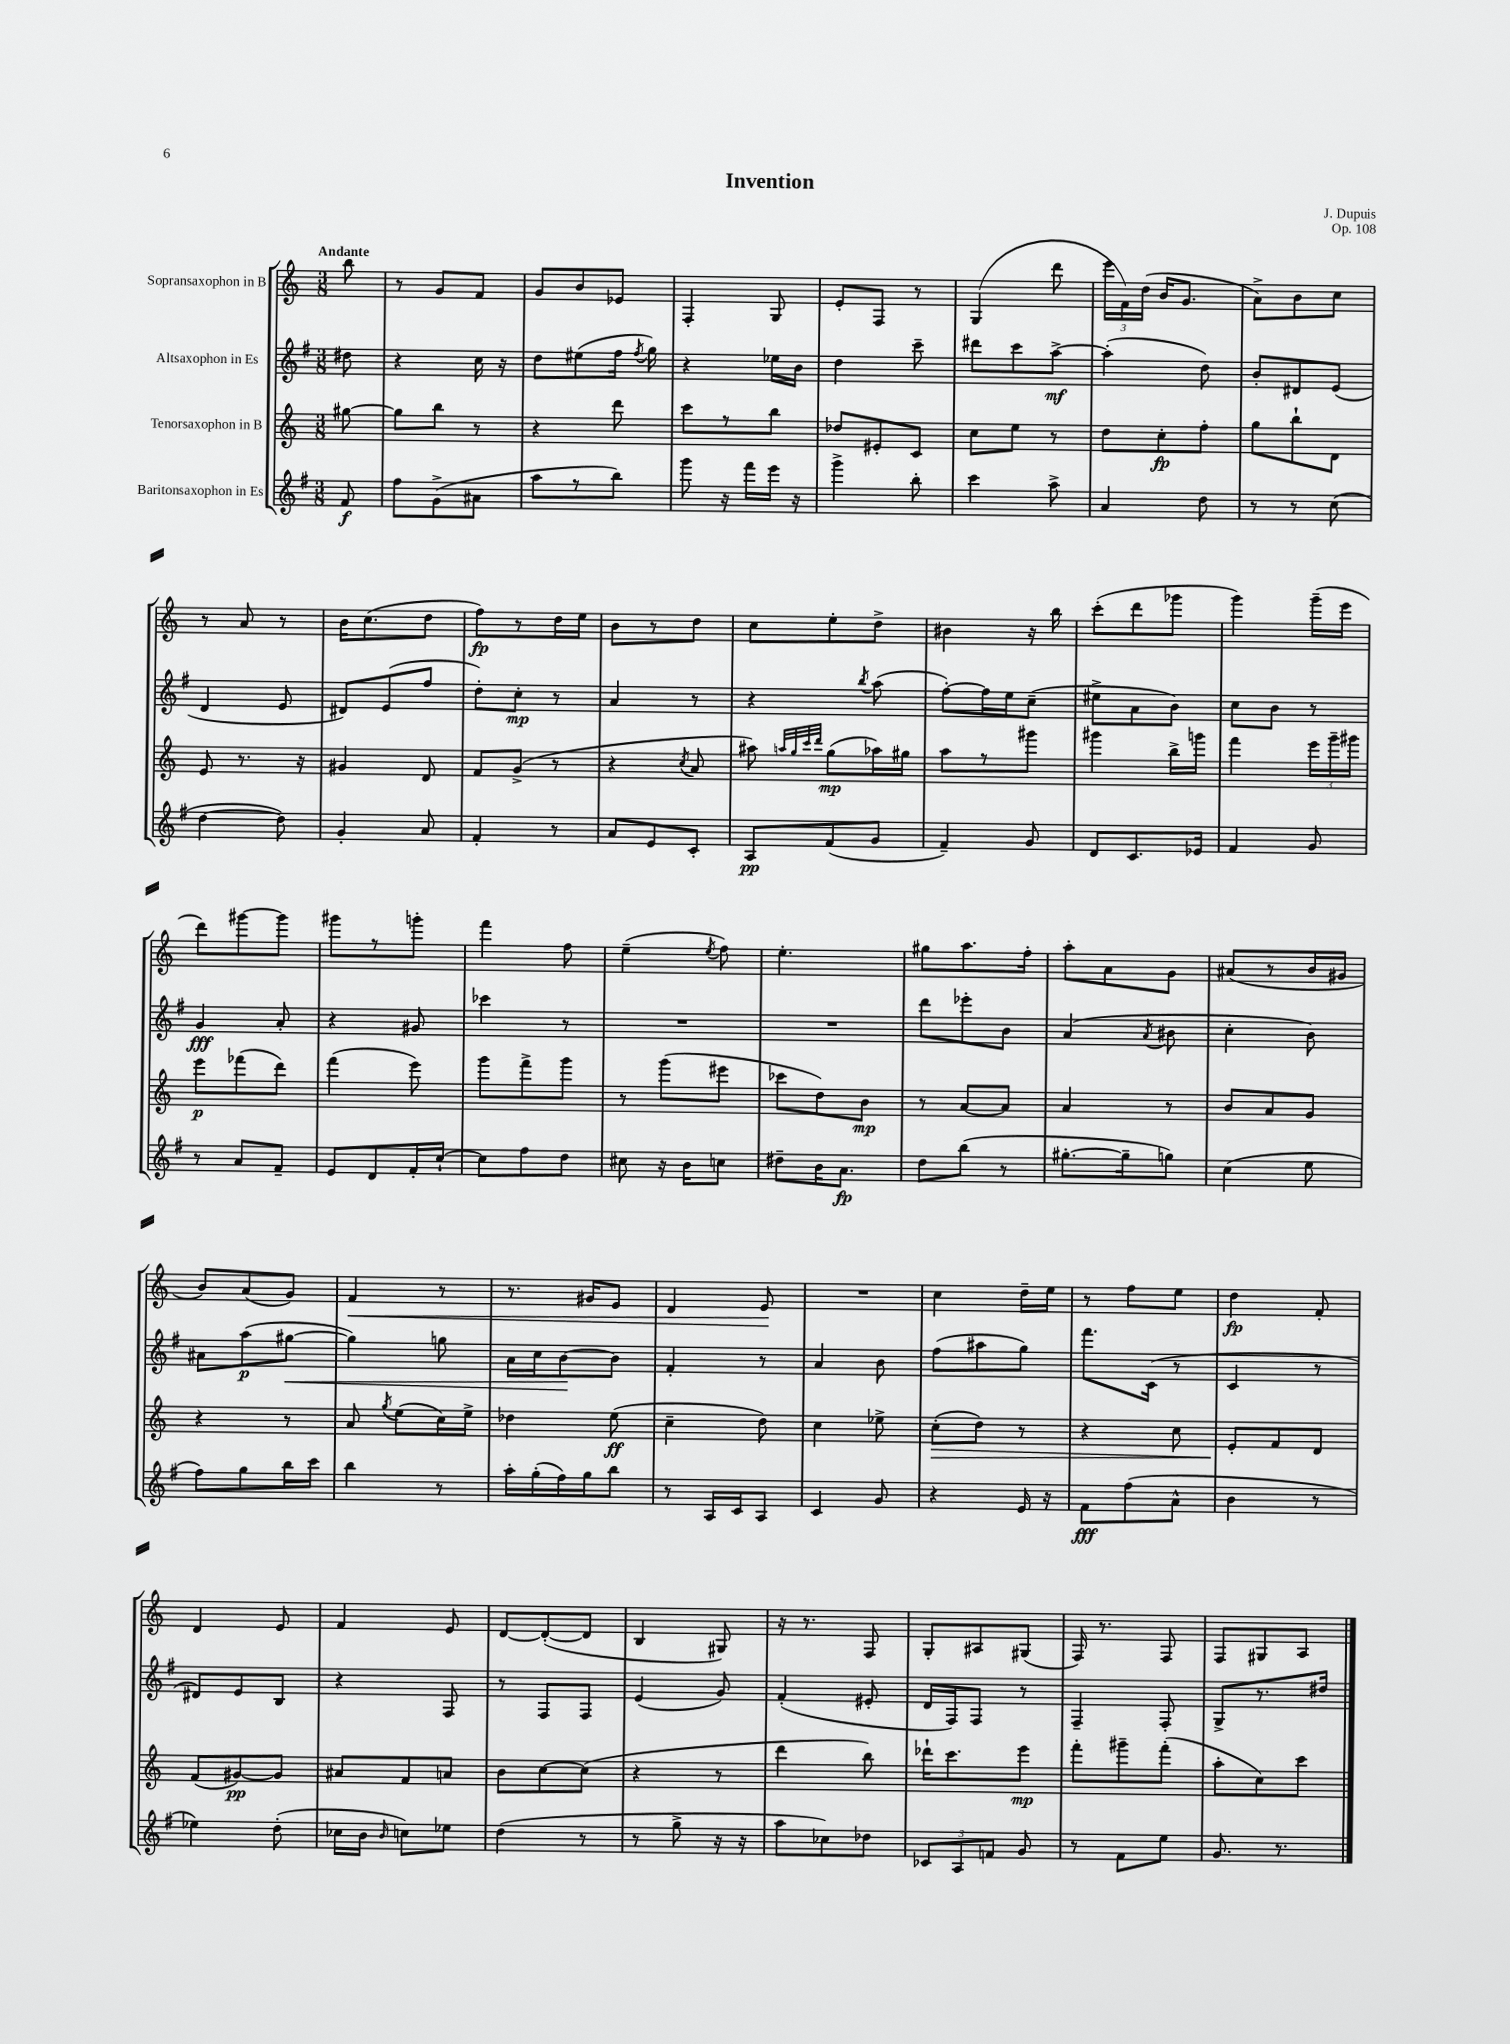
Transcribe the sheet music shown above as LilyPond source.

\header { title = "Invention" composer = "J. Dupuis" opus = "Op. 108" }
<<
\new StaffGroup <<
\new Staff = "s0" \with { instrumentName = "Sopransaxophon in B" } {
    \clef treble \key c \major \numericTimeSignature \time 3/8 \partial 8 \tempo "Andante"
    \autoBeamOff b''8 |
    r8 g'8[ f'8] |
    g'8[ b'8 ees'8] |
    f4-. g8 |
    e'8[-. f8] r8 |
    g4( d'''8 |
    \tuplet 3/2 { e'''16[ f'16) d''16]( } b'16[ g'8.] |
    a'8[->) b'8 c''8] |
    r8 a'8 r8 |
    b'16[ c''8.( d''8] |
    f''8[\fp) r8 d''16 e''16] |
    b'8[ r8 d''8] |
    c''8[ e''8-. d''8]-> |
    bis'4 r16 b''16 |
    c'''8[-.( d'''8 ges'''8] |
    g'''4) g'''16[--( e'''16] |
    d'''8[) gis'''8~ gis'''8] |
    gis'''8[ r8 g'''8]-. |
    f'''4 f''8 |
    e''4--( \acciaccatura { e''8 } f''8) |
    e''4.-. |
    gis''8[ a''8. f''16]-. |
    a''8[-. a'8 g'8] |
    ais'8[( r8 b'16 gis'16] |
    b'8[) a'8( g'8]) |
    f'4\< r8 |
    r8. gis'16[ e'8] |
    d'4 e'8\! |
    R4. |
    c''4 d''16[-- e''16] |
    r8 f''8[ e''8] |
    d''4\fp f'8-. |
    d'4 e'8 |
    f'4 e'8 |
    d'8[~ d'8~-.( d'8] |
    b4 gis8) |
    r16 r8. f8 |
    g8[-. ais8 gis8]( |
    f16) r8. f8 |
    f8[ gis8 a8] \bar "|." |
}
\new Staff = "s1" \with { instrumentName = "Altsaxophon in Es" } {
    \clef treble \key g \major \numericTimeSignature \time 3/8 \partial 8
    \autoBeamOff dis''8 |
    r4 c''16 r16 |
    d''8[ eis''8( fis''16] \acciaccatura { fis''8 } g''16) |
    r4 ees''16[ b'16] |
    d''4 c'''8-- |
    dis'''8[ c'''8 a''8]~->\mf |
    a''4-.( d''8) |
    b'8[-. dis'8 e'8]( |
    d'4 e'8 |
    dis'8[) e'8( fis''8] |
    d''8[-.) c''8]-.\mp r8 |
    a'4 r8 |
    r4 \acciaccatura { b''8 } a''8( |
    fis''8[~-.) fis''16 e''16 c''8]--( |
    eis''8[-> a'8 b'8]) |
    c''8[ b'8] r8 |
    g'4\fff a'8-. |
    r4 gis'8 |
    ces'''4 r8 |
    R4. |
    R4. |
    d'''8[ ees'''8-. b'8] |
    a'4( \acciaccatura { a'8 } bis'8 |
    c''4-. b'8) |
    ais'8[ a''8\p( gis''8]~\< |
    gis''4) g''8 |
    a'16[ c''16 b'8~\! b'8] |
    fis'4-. r8 |
    a'4 b'8 |
    fis''8[( ais''8 g''8]) |
    fis'''8.[ c'16]( r8 |
    c'4 r8 |
    dis'8[) e'8 b8] |
    r4 fis8 |
    r8 fis8[ fis8] |
    e'4( g'8) |
    fis'4-.( eis'8-. |
    d'16[ fis16) fis8] r8 |
    fis4-- fis8-. |
    g8[-> r8. dis''16] \bar "|." |
}
\new Staff = "s2" \with { instrumentName = "Tenorsaxophon in B" } {
    \clef treble \key c \major \numericTimeSignature \time 3/8 \partial 8
    \autoBeamOff gis''8~ |
    gis''8[ b''8] r8 |
    r4 d'''8 |
    c'''8[ r8 b''8] |
    des''8[ eis'8-. c'8] |
    c''8[ e''8] r8 |
    d''8[ c''8-.\fp f''8]-. |
    g''8[ b''8-! d'8] |
    e'8 r8. r16 |
    gis'4 d'8 |
    f'8[ g'8]->( r8 |
    r4 \acciaccatura { c''8 } a'8 |
    ais''8) \grace { a''32[ g''32 c'''32 d'''32] } g''8[\mp( aes''16) gis''16] |
    a''8[ r8 gis'''8] |
    gis'''4 b''16[-> g'''16] |
    f'''4 \tuplet 3/2 { e'''16[ g'''16-- gis'''16] } |
    e'''8[\p fes'''8( d'''8]) |
    f'''4( e'''8) |
    g'''8[ f'''8-> g'''8] |
    r8 g'''8[( eis'''8] |
    ces'''8[ d''8) b'8]\mp |
    r8 a'8[~ a'8] |
    a'4 r8 |
    b'8[ a'8 g'8] |
    r4 r8 |
    a'8 \acciaccatura { g''8 } e''8[( c''16) e''16]-> |
    des''4 e''8\ff( |
    c''4-- d''8) |
    c''4 ees''8-> |
    c''8[-.\>( d''8]) r8 |
    r4 c''8 |
    e'8[-.\! f'8 d'8] |
    f'8[( gis'8~\pp) gis'8] |
    ais'8[ f'8 a'8] |
    b'8[ c''8~ c''8]( |
    r4 r8 |
    d'''4 b''8) |
    des'''16[-! c'''8. e'''8]\mp |
    f'''8[-. gis'''8-- f'''8]-.( |
    a''8[-. c''8) c'''8] \bar "|." |
}
\new Staff = "s3" \with { instrumentName = "Baritonsaxophon in Es" } {
    \clef treble \key g \major \numericTimeSignature \time 3/8 \partial 8
    \autoBeamOff fis'8\f |
    fis''8[ g'8->( ais'8] |
    a''8[ r8 b''8]) |
    g'''8 r16 fis'''16[ e'''16] r16 |
    g'''4-> b''8-. |
    c'''4 a''8-> |
    a'4 d''8 |
    r8 r8 c''8( |
    d''4~ d''8) |
    g'4-. a'8 |
    fis'4-. r8 |
    a'8[ e'8 c'8]-. |
    a8[\pp fis'8( g'8] |
    fis'4--) g'8 |
    d'8[ c'8. ees'16] |
    fis'4 g'8 |
    r8 a'8[ fis'8]-- |
    e'8[ d'8 fis'16-. c''16]~-! |
    c''8[ fis''8 d''8] |
    cis''8 r16 b'16[ c''8] |
    dis''8[-- b'16 a'8.]\fp |
    d''8[ b''8]( r8 |
    gis''8.[~-. gis''16-- g''8]) |
    c''4( e''8 |
    fis''8[) g''8 b''16 c'''16] |
    b''4 r8 |
    a''16[-. g''16-.( fis''16) g''16 b''8] |
    r8 a16[ c'16 a8] |
    c'4 g'8 |
    r4 e'16 r16 |
    fis'8[\fff fis''8( a'8]-^ |
    b'4 r8 |
    ees''4) d''8-.( |
    ces''16[ b'16] \grace { b'16 } c''8[) ees''8] |
    d''4( r8 |
    r8 g''8-> r16 r16 |
    a''8[ ces''8) des''8] |
    \tuplet 3/2 { ces'8[ a8 f'8] } g'8 |
    r8 fis'8[ e''8] |
    g'8. r8. \bar "|." |
}
>>
>>
\layout { \context { \Score \remove "Bar_number_engraver" } }
